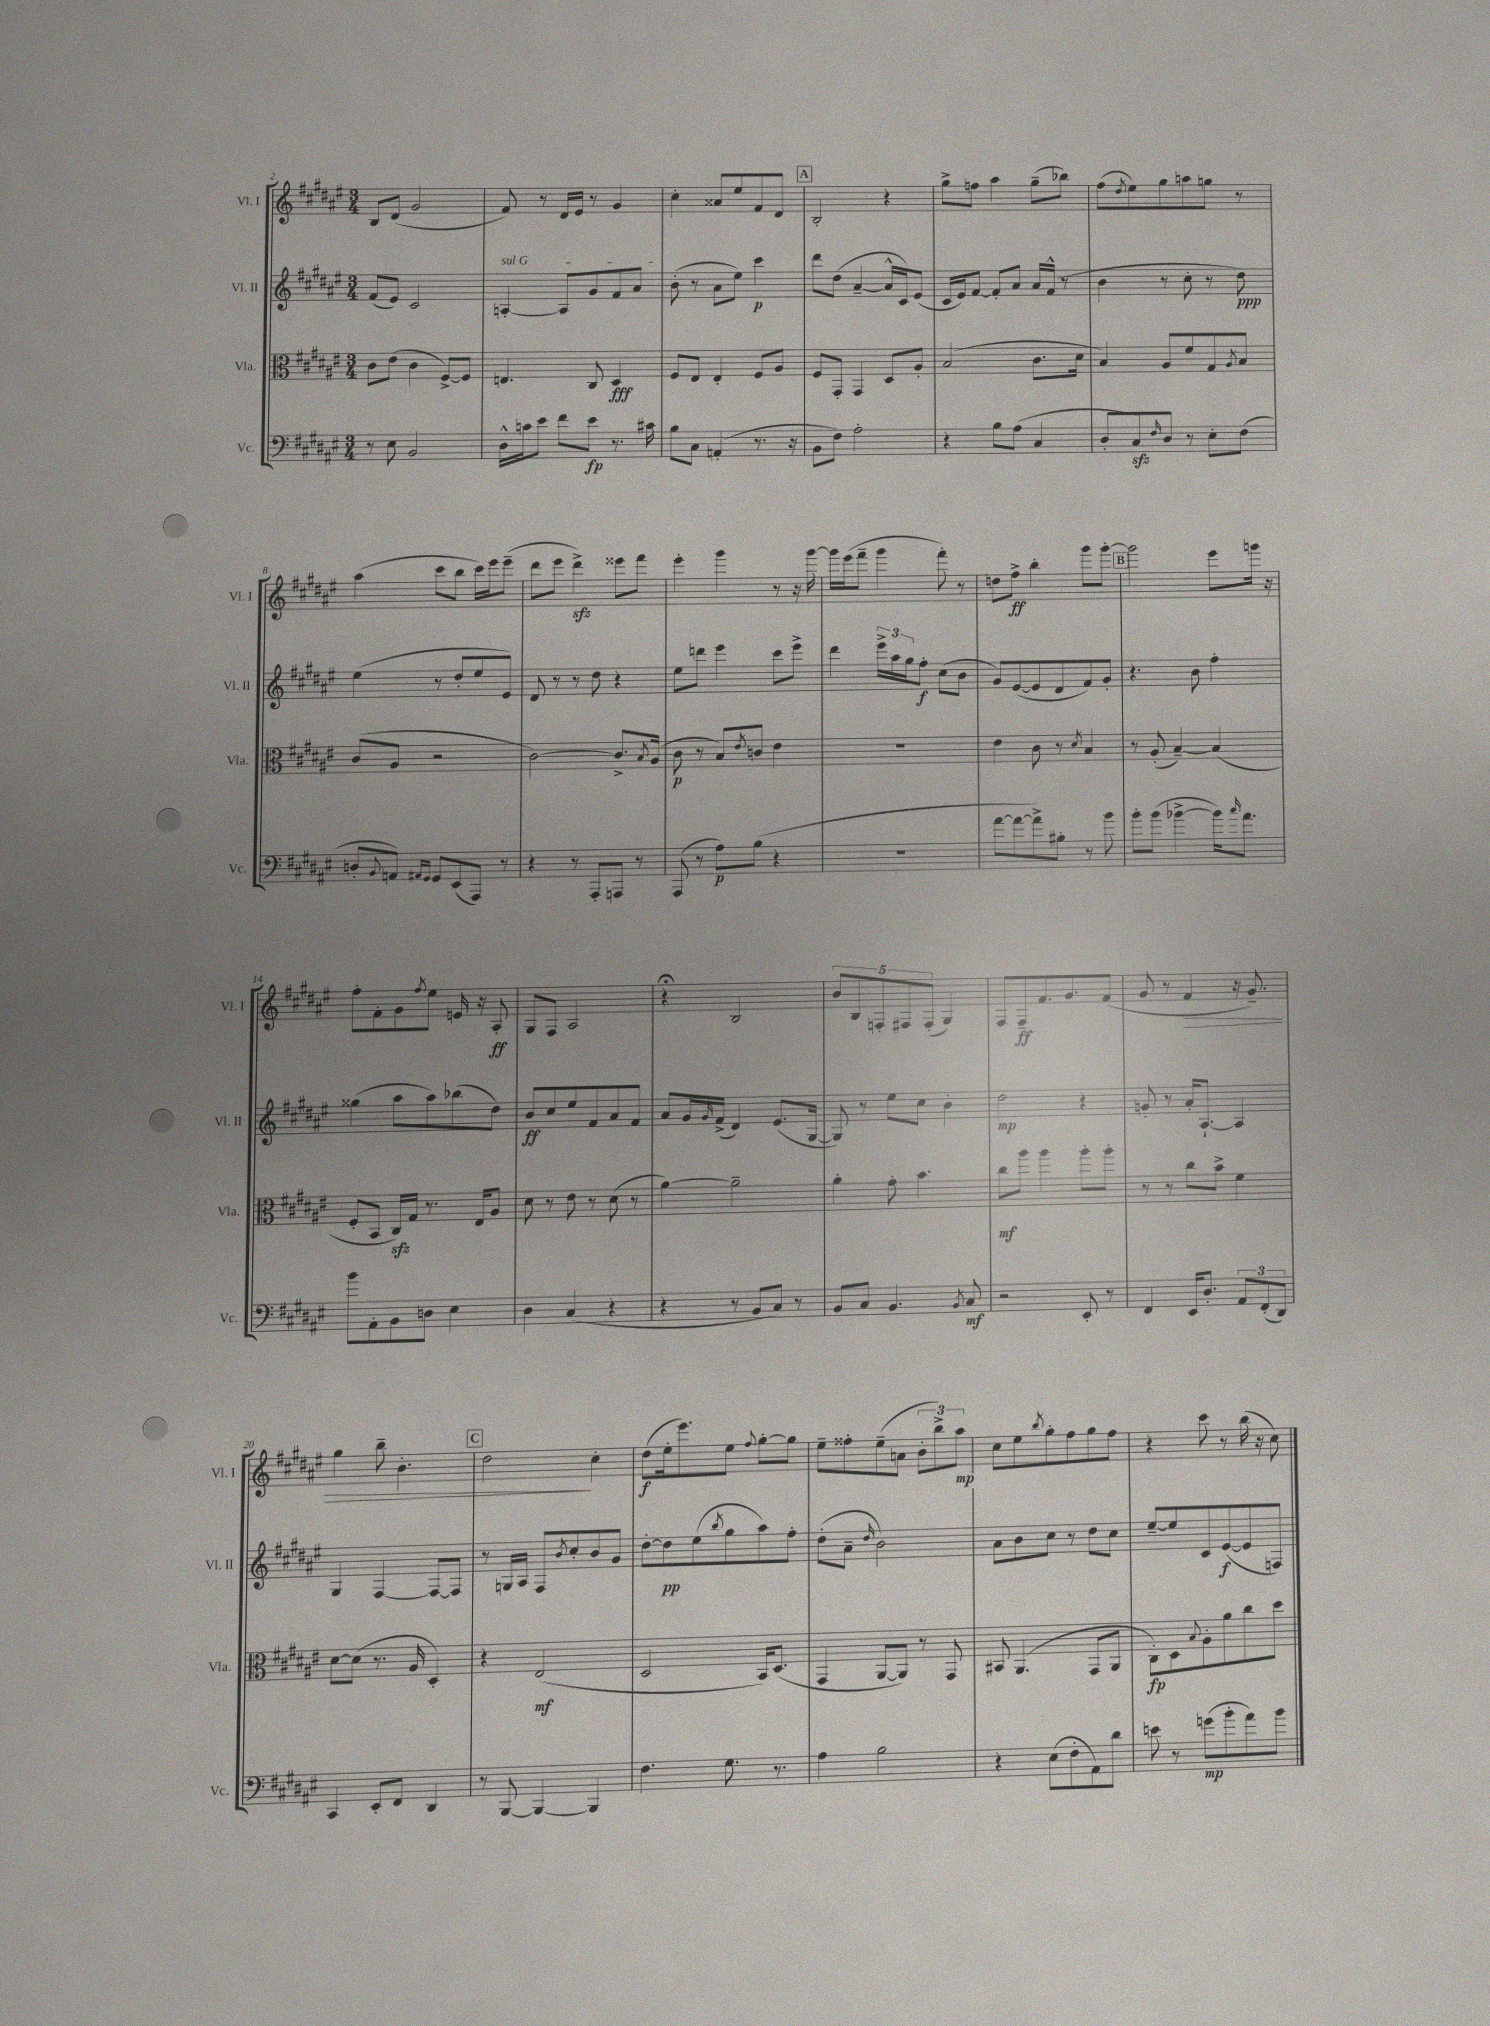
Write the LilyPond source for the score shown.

<<
\new StaffGroup <<
\new Staff = "s0" \with { instrumentName = "Vl. I" shortInstrumentName = "Vl. I" } {
    \clef treble \key fis \major \numericTimeSignature \time 3/4
    b8 dis'8( gis'2 |
    fis'8) r8 dis'16 eis'16 r8 gis'4 |
    cis''4-. aisis'8 eis''8 fis'8 dis'8 |
    \mark \markup { \box "A" } b2-. r4 |
    gis''8-> f''8 ais''4 gis''8--( bes''8) |
    fis''8( \acciaccatura { dis''8 } eis''8) gis''8 a''8 g''8 r8 |
    ais''4( cis'''8 b''8 cis'''16) eis'''16 eis'''8--( |
    dis'''8 eis'''8 dis'''4->\sfz) eisis'''8 fis'''8 |
    eis'''4-. gis'''4 r8 r16 gis'''16~ |
    gis'''16 eis'''16( fis'''8-- gis'''4 fis'''8-.) r8 |
    d''8 fis''8->\ff b''4-. gis'''8 gis'''8~-. |
    \mark \markup { \box "B" } gis'''2 eis'''8 g'''16 r16 |
    fis''8-. fis'8-. gis'8 \acciaccatura { fis''8 } eis''8 e'16 r16 ais8-.\ff |
    gis8 fis8 ais2 |
    r4\fermata b2 |
    \tuplet 5/4 { b'8 b8 f8-. fis8 fis8-.( } gis4) |
    fis8 fis8--\ff fis'8. gis'8. fis'8( |
    gis'8 r8 fis'4\> r16 gis'8.--) |
    gis''4 b''8-- b'4.-. |
    \mark \markup { \box "C" } dis''2\! cis''4-. |
    dis''8\f( eis''16-. eis'''8.) eis''8 \appoggiatura { fis''8 } gis''8~-. gis''8 |
    eis''8-- fisis''8-. eis''8--( a'8 \tuplet 3/2 { b'8-. b''8->) ais''8\mp } |
    cis''8 eis''8 \acciaccatura { b''8 } gis''8-. fis''8 gis''8 fis''8 |
    r4 cis'''8 r8 b''16( r16 cis''8) \bar "|." |
}
\new Staff = "s1" \with { instrumentName = "Vl. II" shortInstrumentName = "Vl. II" } {
    \clef treble \key fis \major \numericTimeSignature \time 3/4
    fis'8( eis'8) cis'2 |
    \once \override TextSpanner.bound-details.left.text = \markup { \italic "sul G" } a4~-.\startTextSpan a8 gis'8 fis'8 ais'8 |
    b'8-.\stopTextSpan( r8 ais'8 eis''8) cis'''4\p |
    \mark \markup { \box "A" } dis'''8 dis''8( ais'4~-- ais'16-^ cis'16) eis'8( |
    cis'16 eis'16) fis'8~ fis'8-. ais'8 ais'16 fis'16-^( r8 |
    b'4 r8 cis''8-. r8 dis''8\ppp) |
    eis''4( r8 dis''8-. eis''8 eis'8) |
    dis'8 r8 r8 dis''8 r4 |
    eis''8 d'''8 eis'''4 cis'''8 eis'''8-> |
    dis'''4 \tuplet 3/2 { eis'''16-> ais''16 gis''16 } fis''8-.\f cis''8( b'8 |
    gis'8) eis'8~( eis'8 dis'8 fis'8) gis'8-. |
    \mark \markup { \box "B" } r4. b'8 fis''4-. |
    gisis''4( ais''8 ais''8) bes''8( dis''8) |
    b'8\ff cis''8 eis''8 fis'8 ais'8 fis'8 |
    ais'8 gis'16 \grace { gis'16 } fis'16->( dis'4) eis'8.( gis16~ |
    gis8) r8 eis''8 cis''8 b'4-. |
    dis''2\mp r4 |
    g'8-. r8 ais'16-. ais8.~-! ais4 |
    gis4 fis4~ fis8~ fis8 |
    \mark \markup { \box "C" } r8 g16 ais16 fis8 \acciaccatura { b'8 } cis''8-. b'8 gis'8 |
    dis''8~-. dis''8\pp eis''8( \acciaccatura { b''8 } gis''8 ais''8) fis''8-. |
    dis''8-.( ais'8-- \grace { dis''16 } b'2) |
    ais'8 b'8 cis''8 r8 dis''8 cis''8 |
    eis''8~-- eis''8 cis'8 eis'8~\f( eis'8 f8) \bar "|." |
}
\new Staff = "s2" \with { instrumentName = "Vla." shortInstrumentName = "Vla." } {
    \clef alto \key fis \major \numericTimeSignature \time 3/4
    cis'8 eis'8( cis'4 fis8~->) fis8 |
    e4. cis8 dis4\fff |
    fis8 eis8 eis4-. fis8 ais8 |
    \mark \markup { \box "A" } fis8 gis,8-. gis,4 dis8 ais8-. |
    b2( cis'8. dis'16 |
    b4) ais8 fis'8 gis8 \acciaccatura { ais8 } b8 |
    cis'8( ais8 r2 |
    cis'2~) cis'8.-> \acciaccatura { b8 } ais16( |
    cis'8\p r8 b8) \acciaccatura { eis'8 } c'8 eis'4 |
    R2. |
    eis'4 cis'8 r8 \acciaccatura { dis'8 } b4 |
    \mark \markup { \box "B" } r8 ais8-.( b4~--) b4( |
    fis8-. b,8 cis16\sfz) gis16 r8. eis16 ais8 |
    dis'8 r8 eis'8 r8 dis'8( r8 |
    ais'4~) ais'2-- |
    ais'4-. gis'8-. b'4. |
    cis''8\mf ais''8 ais''4 ais''8-. ais''8-. |
    r8 r8 cis''8 b'8-> fis'4 |
    dis'8~ dis'8( r8. ais16 dis4-.) |
    \mark \markup { \box "C" } r4 eis2\mf( |
    dis2 b,16) dis8.( |
    gis,4 ais,8~ ais,8) r8 gis,8 |
    bis,8 ais,4.( gis,8 ais,8 |
    cis8-.\fp) dis8 \appoggiatura { b8 } ais8-. ais'8 cis''8 dis''8 \bar "|." |
}
\new Staff = "s3" \with { instrumentName = "Vc." shortInstrumentName = "Vc." } {
    \clef bass \key fis \major \numericTimeSignature \time 3/4
    r8 eis8 b,2 |
    dis16-^ c'16 eis'8 fis'8 eis'8\fp r8. cis'16 |
    b8 cis8 a,4-.( r8. r16 |
    \mark \markup { \box "A" } b,8 fis8) ais2-. |
    r4 b8 ais8( cis4 |
    dis8-. cis8\sfz) \grace { fis16 } dis8 r8 eis8-. fis8( |
    d8-. \appoggiatura { b,8 } a,8) \grace { ais,16 gis,16 } gis,8 eis,8( ais,,8) r8 |
    r4 r8 ais,,8-. a,,8 r8 |
    ais,,8( r8 ais8\p) b8( r4 |
    R2. |
    ais'8~ ais'8~ ais'8->) bis8-. r8 b'8 |
    \mark \markup { \box "B" } b'8-. b'8( bes'4~-> bes'16) \grace { cis''16 } ais'8. |
    b'8 ais,8-. b,8 d8 eis4 |
    dis4 cis4( r4 |
    r4 r8 b,8 cis8) r8 |
    b,8 cis8 b,4. \acciaccatura { b,8 } cis8\mf |
    r2 eis,8-. r8 |
    fis,4 eis,16 dis8.-. \tuplet 3/2 { ais,8 fis,8-.( dis,8) } |
    cis,4 eis,8-. fis,8 dis,4 |
    \mark \markup { \box "C" } r8 b,,8~ b,,4~ b,,4 |
    fis4. gis8. r8. |
    ais4 b2 |
    r4 eis8( fis8-. ais,8) dis'8 |
    e'8 r8 g'8\mp( b'8-. ais'8) b'8 \bar "|." |
}
>>
>>
\layout { \context { \Score currentBarNumber = #2 } }
